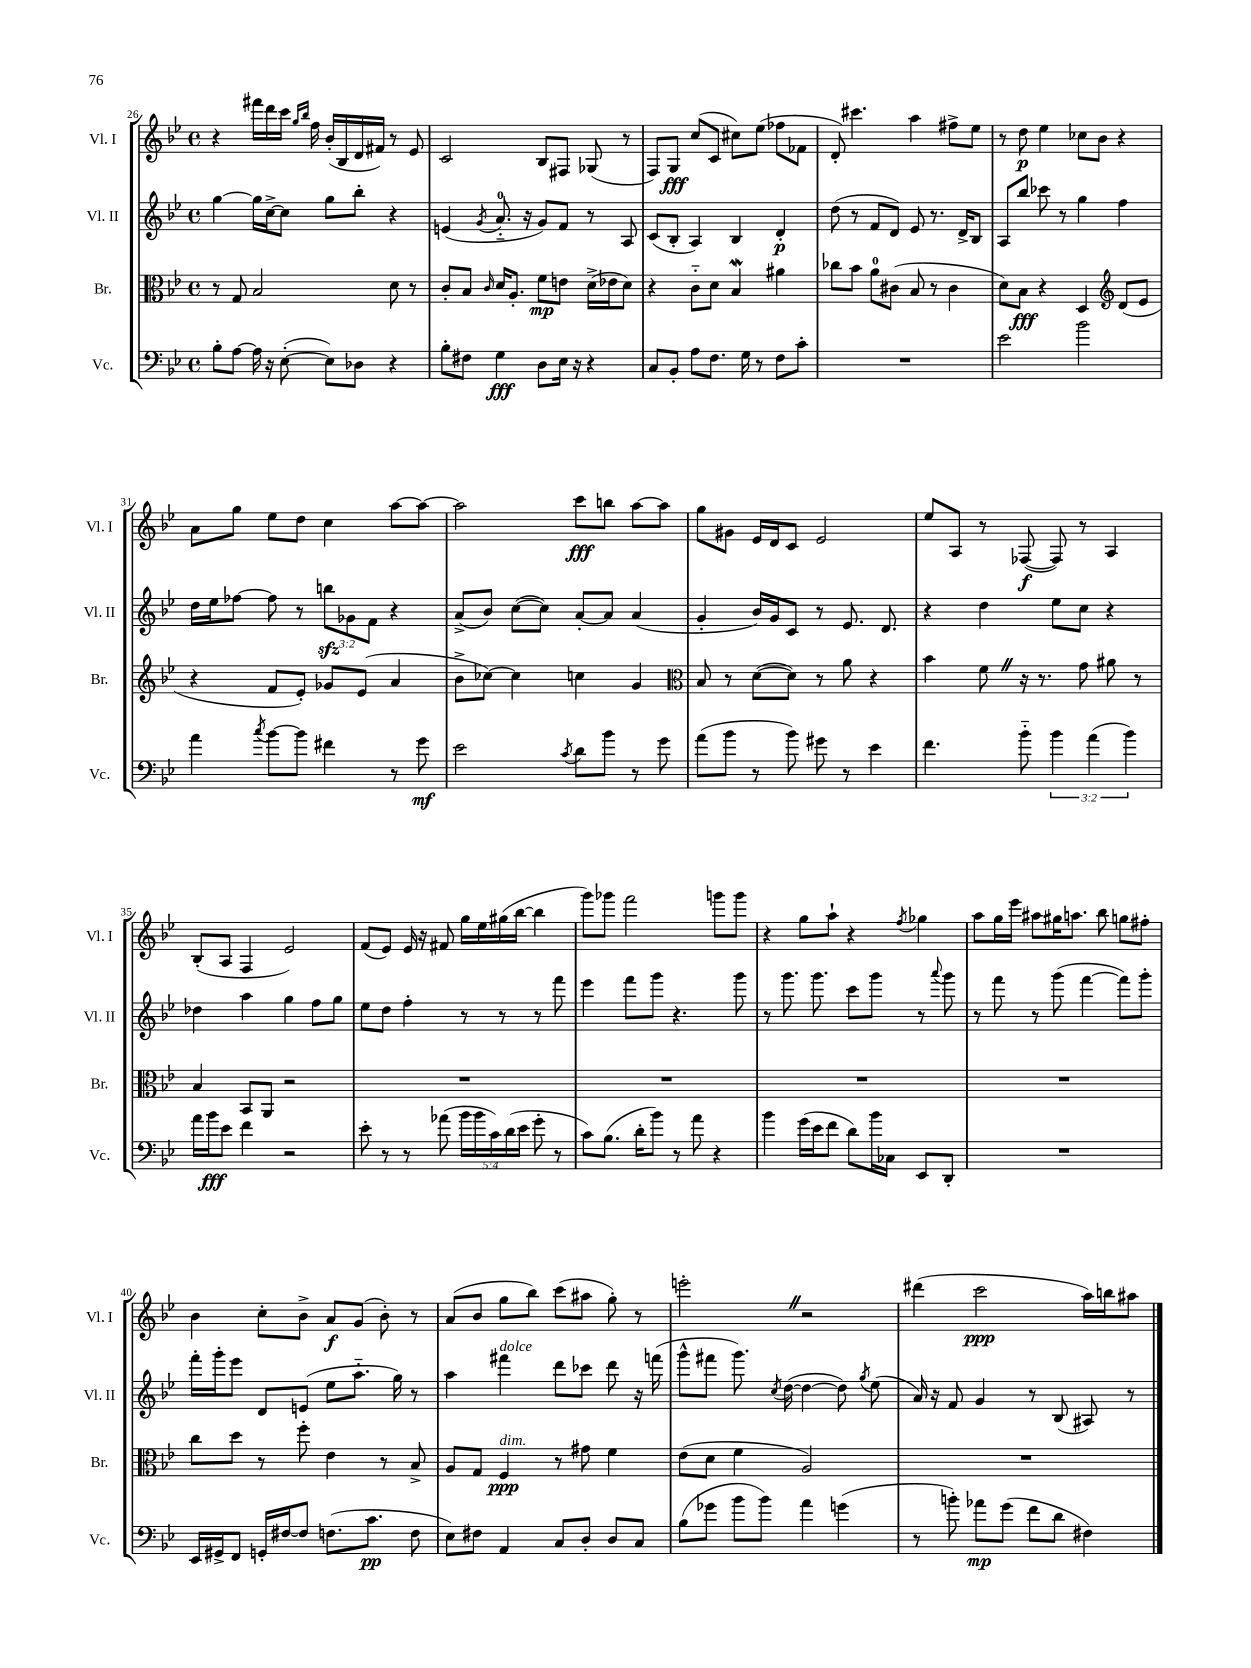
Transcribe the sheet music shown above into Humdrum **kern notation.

**kern	**kern	**kern	**kern
*staff4	*staff3	*staff2	*staff1
*clefF4	*clefC3	*clefG2	*clefG2
*k[b-e-]	*k[b-e-]	*k[b-e-]	*k[b-e-]
*M4/4	*M4/4	*M4/4	*M4/4
*met(c)	*met(c)	*met(c)	*met(c)
8B-'\L	8r	[4gg\	4r
[8A\J	8G/	.	.
16A\]	2B-/	16gg\]LL	16fff#\LL
16r	.	[16cc^\J	16ddd\
([8E-'\	.	8cc\]J	16ccc\JJ
.	.	.	16qqgg/LL
.	.	.	16qqbb-/JJ
.	.	.	16ff\
8E-\]L)	.	8gg\L	(16b-'/LL
.	.	.	16B-/
8D-\J	.	8bb-'\J	16d/
.	.	.	16f#/JJ)
4r	8d\	4r	8r
.	8r	.	8e-/
=	=	=	=
8B-'\L	8c'/L	(4e/	2c/
8F#\J	8B-/J	.	.
.	16qqc/	8qg/	.
4G\	16d/LK	8.a'~/	.
.	8.A'/J	.	.
.	.	16r	.
8D\L	8f\L	8g/L)	8B-/L
16E-\Jk	8e\J	8f/J	8F#/J
16r	.	.	.
4r	(16d^\LL	8r	(8G-/
.	16e-\J	.	.
.	8d\J)	8A/	8r
=	=	=	=
8C/L	4r	(8c/L	8F/L)
8BB-'/J	.	8B-'/J	8G/J
8A\L	8c'~\L	4A/)	(8cc/L
8.F\J	8d\J	.	8c/J
.	4B-/	4B-/	8cc#\L)
16G\	.	.	.
8r	.	.	(8ee-\J
8F\L	4a#\	4d'/	8ff-\L
8c'\J	.	.	8f-\J
=	=	=	=
1r	8cc-\L	(8dd\	8d'/)
.	8b-\J	8r	4.ccc#\
.	8a\L	8f/L	.
.	(8c#\J	8d/J)	.
.	8B-/	8e-/	4aa\
.	8r	8.r	.
.	4c#\	.	8ff#^\L
.	.	16d^/LK	.
.	.	8B-/J	8ee-\J
=	=	=	=
2e-\	8d\L)	8A/L	8r
.	8B-\J	8bb-/J	8dd\
.	4r	8ccc-\	4ee-\
.	.	8r	.
2b-\	4D/	4gg\	8cc-\L
.	.	.	8b-\J
*	*clefG2	*	*
.	(8d/L	4ff\	4r
.	8e-/J	.	.
=	=	=	=
4a\	4r	16dd\LL	8a\L
.	.	16ee-\J	.
.	.	[8ff-\J	8gg\J
8qcc/	.	.	.
[8b-\L	8f/L	8ff-\]	8ee-\L
8b-\]J	8e-'/J)	8r	8dd\J
4f#\	8g-/L	12bb\L	4cc\
.	.	12g-\	.
.	(8e-/J	.	.
.	.	12f\J	.
8r	4a/	4r	[8aa\L
8g\	.	.	8aa\_J
=	=	=	=
2e-\	8b-^\L	(8a^/L	2aa\]
.	[8cc-\J)	8b-/J)	.
.	4cc-\]	([8cc\L	.
.	.	8cc\]J)	.
8qc/	.	.	.
8d\L	4cc\	[8a'/L	8ccc\L
8b-\J	.	8a/]J	8bb\J
8r	4g/	(4a/	[8aa\L
8g\	.	.	8aa\]J
=	=	=	=
*	*clefC3	*	*
(8a\L	8B-/	4g'/	8gg\L
8b-\J	8r	.	8g#\J
8r	([8d\L	16b-/LL)	16e-/LL
.	.	16g/J	16d/J
8b-\)	8d\]J)	8c/J	8c/J
8g#\	8r	8r	2e-/
8r	8a\	8.e-/	.
4e-\	4r	.	.
.	.	8.d/	.
=	=	=	=
4.f\	4b-\	4r	8ee-/L
.	.	.	8A/J
.	8f\	4dd\	8r
8b-'~\	16r	.	([8F-/
.	8.r	.	.
6b-\	.	8ee-\L	8F-/])
.	8g\	8cc\J	8r
(6a\	.	.	.
.	8a#\	4r	4A/
6b-\)	.	.	.
.	8r	.	.
=	=	=	=
16a\LL	4B-/	4dd-\	(8B-'/L
16b-\J	.	.	.
8e-\J	.	.	8A/J
4f\	8BB-/L	4aa\	4F/
.	8AA/J	.	.
2r	2r	4gg\	2e-/)
.	.	8ff\L	.
.	.	8gg\J	.
=	=	=	=
8e-'\	1r	8ee-\L	(8f/L
8r	.	8dd\J	8e-/J)
8r	.	4ff'\	16e-/
.	.	.	16r
(8a-\	.	.	8f#/
20b-\LL	.	8r	16gg\LL
20b-\	.	.	.
.	.	.	16ee-\
20c\)	.	.	.
.	.	8r	(16gg#\
(20d\	.	.	.
.	.	.	[16bb-\JJ
20e-\JJ	.	.	.
8g'\	.	8r	4bb-\]
8r	.	8fff\	.
=	=	=	=
8c\L)	1r	4eee-\	8ggg\L)
(8.B-\J	.	.	8ggg-\J
.	.	8fff\L	2fff\
16d'\LK	.	.	.
8b-\J)	.	8ggg\J	.
8r	.	4.r	.
8a\	.	.	.
4r	.	.	8ggg\L
.	.	8ggg\	8ggg\J
=	=	=	=
4b-\	1r	8r	4r
.	.	8.ggg\	.
(16g\LL	.	.	8gg\L
16e-\J	.	8.ggg\	.
8f\J	.	.	8aa`\J
8d\L)	.	8ccc\L	4r
16b-\L	.	8ggg\J	.
16C-\JJ	.	.	.
.	.	.	8qff/
8EE-/L	.	8r	4gg-\
.	.	8qqaaa/	.
8DD'/J	.	8ggg\	.
=	=	=	=
1r	1r	8r	8aa\L
.	.	8fff\	16gg\L
.	.	.	16eee-\JJ
.	.	8r	8aa#\L
.	.	(8ggg\	16gg#\K
.	.	.	8.aa\J
.	.	[4fff\	.
.	.	.	8bb-\
.	.	8fff\]L)	8gg\L
.	.	8ggg'\J	8ff#'\J
=	=	=	=
16EE-/LL	8cc\L	16fff'\LL	4b-\
16GG#^/J	.	16ggg'\J	.
8FF/J	8dd\J	8eee-\J	.
16GG'/LL	8r	8d/L	8cc'\L
[16F#/J	.	.	.
8F#/]J	8ff'\	(8e/J	8b-^\J
(8.F\L	4e-\	8ee-\L	8a/L
.	.	8.aa'~\J	(8g/J
8.c\J	.	.	.
.	8r	.	8b-'\)
.	.	16gg\)	.
8F\	8B-^/	8r	8r
=	=	=	=
8E-\L)	8A/L	4aa\	(8a/L
8F#\J	8G/J	.	8b-/J
4AA/	4F/	4fff#\	8gg\L
.	.	.	8bb-\J)
8C/L	8r	8ddd\L	(8ccc\L
8D'/J	8g#\	8ccc-\J	8aa#\J
8D/L	4f\	8ddd\	8gg'\)
8C/J	.	16r	8r
.	.	(16fff\	.
=	=	=	=
(8B-\L	(8e-\L	8ggg^^\L	2eee'\
8g-\J	8d\J	8fff#\J	.
8b-\L	4f\	8.ggg\)	.
8b-\J)	.	.	.
.	.	8qcc/	.
.	.	([16dd\	.
4a\	2A/)	4dd\_	2r
(4g\	.	8dd\])	.
.	.	8qgg/	.
.	.	(8ee-\	.
=	=	=	=
8r	1r	16a/)	(4ddd#\
.	.	16r	.
8b'\)	.	8f/	.
8a-\L	.	4g/	2ccc\
(8g\J	.	.	.
8f\L	.	8r	.
8d\J	.	(8B-/	.
4F#\)	.	8A#/)	16aa\LL)
.	.	.	16bb\J
.	.	8r	8aa#\J
==	==	==	==
*-	*-	*-	*-
